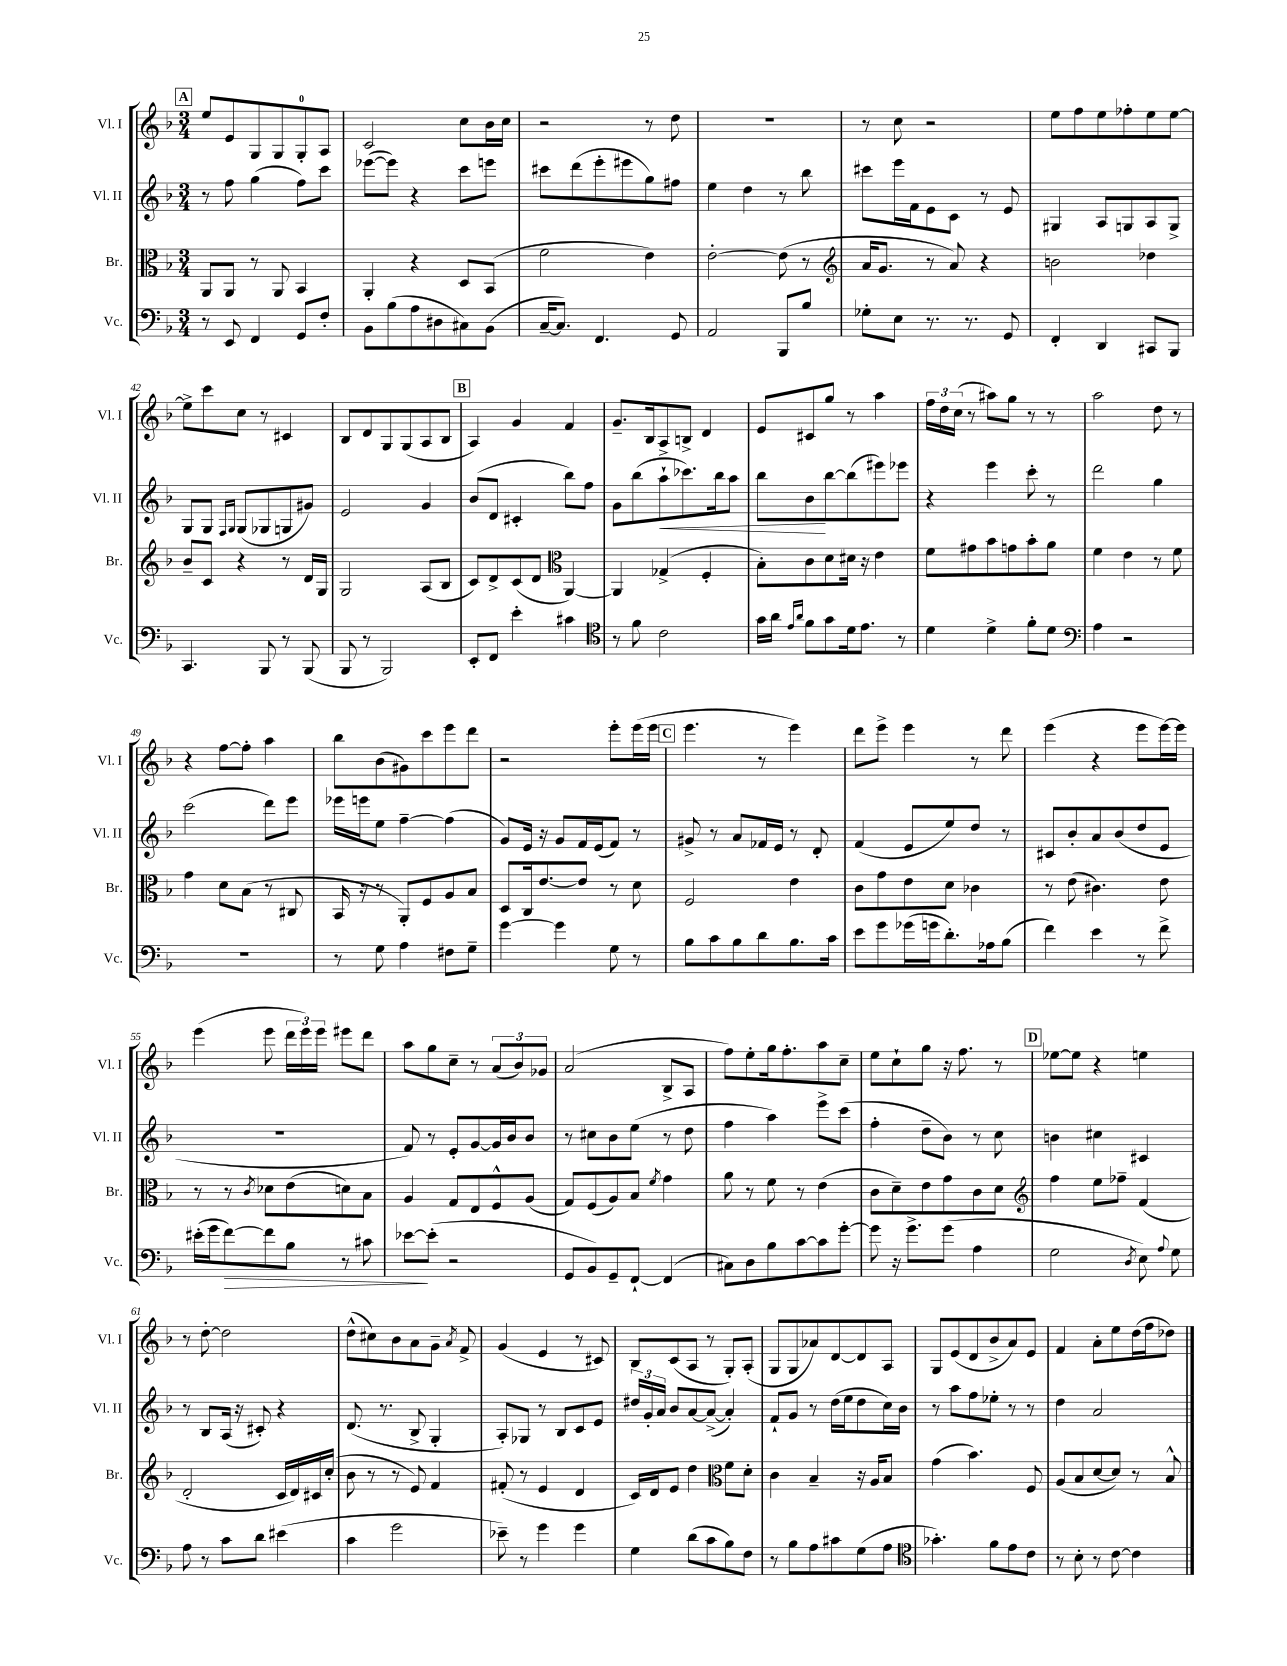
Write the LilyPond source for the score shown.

<<
\new StaffGroup <<
\new Staff = "s0" \with { instrumentName = "Vl. I" shortInstrumentName = "Vl. I" } {
    \clef treble \key f \major \numericTimeSignature \time 3/4
    \autoBeamOff \mark \markup { \box "A" } e''8[ e'8 g8 g8 g8-0-. a8] |
    c'2 c''8[ bes'16 c''16] |
    r2 r8 d''8 |
    R2. |
    r8 c''8 r2 |
    e''8[ f''8 e''8 fes''8-. e''8 e''8]~ |
    e''8[-> c'''8 c''8] r8 cis'4 |
    bes8[ d'8 g8 g8( a8 bes8] |
    \mark \markup { \box "B" } a4) g'4 f'4 |
    g'8.[-- bes16 a8-> b8]-> d'4 |
    e'8[ cis'8 g''8] r8 a''4 |
    \tuplet 3/2 { f''16[ d''16 c''16]( } r8 ais''8[) g''8] r8 r8 |
    a''2 d''8 r8 |
    r4 f''8[~ f''8]-. a''4 |
    bes''8[ bes'8( gis'8) c'''8 e'''8 d'''8] |
    r2 e'''8[-. e'''16( e'''16] |
    \mark \markup { \box "C" } e'''4. r8 e'''4) |
    d'''8[ e'''8]-> e'''4 r8 d'''8 |
    e'''4( r4 e'''8[ e'''16~) e'''16] |
    e'''4( e'''8 \tuplet 3/2 { d'''16[ e'''16) e'''16] } eis'''8[ d'''8] |
    a''8[ g''8 c''8]-- r8 \tuplet 3/2 { a'8[( bes'8) ges'8] } |
    a'2( bes8[-> a8] |
    f''8[) e''8-. g''16 f''8.-. a''8 c''8]-- |
    e''8[ c''8-! g''8] r16 f''8. r8 |
    \mark \markup { \box "D" } ees''8[~ ees''8] r4 e''4 |
    r8 d''8~-. d''2 |
    d''8[-^( cis''8) bes'8 a'8 g'8]-- \acciaccatura { a'8 } f'8-> |
    g'4( e'4 r8 cis'8) |
    bes8[ c'8( a8] r8 g8[-.) a8]-.( |
    g8[ g8 aes'8) d'8~ d'8 a8] |
    g8[ e'8( d'8 bes'8-> a'8) e'8] |
    f'4 a'8[-. e''8 d''16( f''16 des''8]) \bar "|." |
}
\new Staff = "s1" \with { instrumentName = "Vl. II" shortInstrumentName = "Vl. II" } {
    \clef treble \key f \major \numericTimeSignature \time 3/4
    \autoBeamOff \mark \markup { \box "A" } r8 f''8 g''4( f''8[) c'''8] |
    ees'''8[~( ees'''8]) r4 c'''8[ e'''8] |
    cis'''8[ d'''8( e'''8-. eis'''8 g''8) fis''8] |
    e''4 d''4 r8 bes''8 |
    cis'''8[ e'''16 f'16 e'8 c'8] r8 e'8 |
    gis4 a8[ g8 a8 g8]-> |
    g8[ g8] \grace { f16[ g16] } g8[( ges8 g8 gis'8]) |
    e'2 g'4 |
    \mark \markup { \box "B" } bes'8[( d'8] cis'4-. bes''8[) f''8] |
    g'8[ bes''8( a''8-!\< ces'''8.) bes''16 a''8] |
    bes''8[ bes'8\! bes''8~ bes''8( eis'''8) ees'''8] |
    r4 e'''4 c'''8-. r8 |
    d'''2 g''4 |
    c'''2( d'''8[) e'''8] |
    ees'''16[ e'''16 e''8] f''4~-- f''4( |
    g'8[) e'16] r16 g'8[ f'16 e'16( f'8]) r8 |
    \mark \markup { \box "C" } gis'8-> r8 a'8[ fes'16 e'16] r8 d'8-. |
    f'4( e'8[ e''8) d''8] r8 |
    cis'8[ bes'8-. a'8 bes'8( d''8 e'8] |
    R2. |
    f'8) r8 e'8[-. g'8~ g'16 bes'16 bes'8] |
    r8 cis''8[ bes'8 e''8]( r8 d''8 |
    f''4 a''4) e'''8[-> c'''8]( |
    f''4-. d''8[-- bes'8]) r8 c''8 |
    \mark \markup { \box "D" } b'4 cis''4 cis'4 |
    r8 bes8[ a16]( r16 cis'8-.) r4 |
    d'8.( r8. bes8-> g4-. |
    a8[-.) ges8] r8 bes8[ c'8 e'8] |
    \tuplet 3/2 { dis''16[ g'16-. a'16] } bes'8[ a'8~ a'8]~->( a'4-.) |
    f'8[-! g'8] r8 d''16[( e''16 d''8 c''16) bes'16] |
    r8 a''8[ f''8 ees''8]-. r8 r8 |
    d''4 a'2 \bar "|." |
}
\new Staff = "s2" \with { instrumentName = "Br." shortInstrumentName = "Br." } {
    \clef alto \key f \major \numericTimeSignature \time 3/4
    \autoBeamOff \mark \markup { \box "A" } a,8[ a,8] r8 a,8 bes,4 |
    a,4-. r4 d8[ bes,8]( |
    f'2 e'4) |
    e'2~-. e'8( r8 |
    \clef treble a'16[ g'8.] r8 a'8) r4 |
    b'2 des''4 |
    bes'8[-- c'8] r4 r8 d'16[ g16] |
    g2 a8[( bes8] |
    \mark \markup { \box "B" } c'8[) d'8-> c'8( d'8] \clef alto a,4~) |
    a,4 ges4->( f4-. |
    bes8[-.) c'8 d'8 dis'16] r16 e'4 |
    f'8[ gis'8 bes'8 g'8 bes'8-. a'8] |
    f'4 e'4 r8 f'8 |
    g'4 d'8[ bes8]( r8 cis8 |
    bes,16 r16 r8 a,8[-.) f8 a8 bes8] |
    d8[ c16 e'8.~ e'8] r8 d'8 |
    \mark \markup { \box "C" } f2 e'4 |
    c'8[ g'8 e'8 d'8] ces'4 |
    r8 e'8( cis'4.) e'8 |
    r8 r8 \acciaccatura { c'8 } des'8[ e'8( d'8) bes8] |
    a4 g8[ e8 f8-^ a8]( |
    g8[) f8( a8) bes8] \acciaccatura { f'8 } g'4 |
    a'8 r8 f'8 r8 e'4( |
    c'8[ d'8--) e'8 g'8 c'8 d'8] |
    \mark \markup { \box "D" } \clef treble f''4 e''8[ fes''8]-- f'4( |
    d'2-. c'16[ d'16) cis'16 c''16]-.( |
    bes'8 r8 r8 e'8) f'4 |
    fis'8-.( r8 e'4 d'4 |
    c'16[) d'16 e'8] d''4 \clef alto f'8[ d'8]-. |
    c'4 bes4-- r16 a16[ bes8] |
    g'4( bes'4.) f8 |
    a8[( bes8 d'8~ d'8]) r8 bes8-^ \bar "|." |
}
\new Staff = "s3" \with { instrumentName = "Vc." shortInstrumentName = "Vc." } {
    \clef bass \key f \major \numericTimeSignature \time 3/4
    \autoBeamOff \mark \markup { \box "A" } r8 e,8 f,4 g,8[ f8]-. |
    bes,8[ bes8( a8 dis8 cis8) bes,8]( |
    c16[~-- c8.]) f,4. g,8 |
    a,2 bes,,8[ bes8] |
    ges8[-. e8] r8. r8. g,8 |
    f,4-. d,4 cis,8[ bes,,8] |
    c,4. bes,,8 r8 bes,,8( |
    bes,,8 r8 bes,,2) |
    \mark \markup { \box "B" } e,8[-. f,8] e'4-. cis'4 |
    \clef tenor r8 f'8 c'2 |
    g'16[ a'16] \grace { e'16[ a'16] } f'8[ g'8 d'16 e'8.] r8 |
    d'4 d'4-> f'8[-. d'8] |
    \clef bass a4 r2 |
    R2. |
    r8 g8 a4 fis8[ g8]-- |
    g'4~ g'4 g8 r8 |
    \mark \markup { \box "C" } bes8[ c'8 bes8 d'8 bes8. c'16] |
    e'8[ g'8 ges'16( g'16 d'8.-.) aes16 bes8]( |
    f'4) e'4 r8 f'8-> |
    eis'16[-.( g'16 f'8~\>) f'8 bes8] r8 cis'8 |
    ees'8[~\! ees'8]-.( r2 |
    g,8[ bes,8) g,8-- f,8]~-! f,4( |
    cis8[) d8 bes8 c'8~ c'8 g'8]~-. |
    g'8 r16 g'8.[-> g'8]( a4 |
    \mark \markup { \box "D" } g2 \acciaccatura { d8 } e8) \appoggiatura { a8 } g8 |
    a8 r8 c'8[ d'8] eis'4( |
    c'4 g'2 |
    ees'8--) r8 g'4 g'4 |
    g4 d'8[( c'8 bes8) f8] |
    r8 bes8[ a8 cis'8 g8( a8] |
    \clef tenor ges'4.-.) f'8[ e'8 c'8] |
    r8 bes8-. r8 c'8~ c'4 \bar "|." |
}
>>
>>
\layout { \context { \Score currentBarNumber = #36 } }
